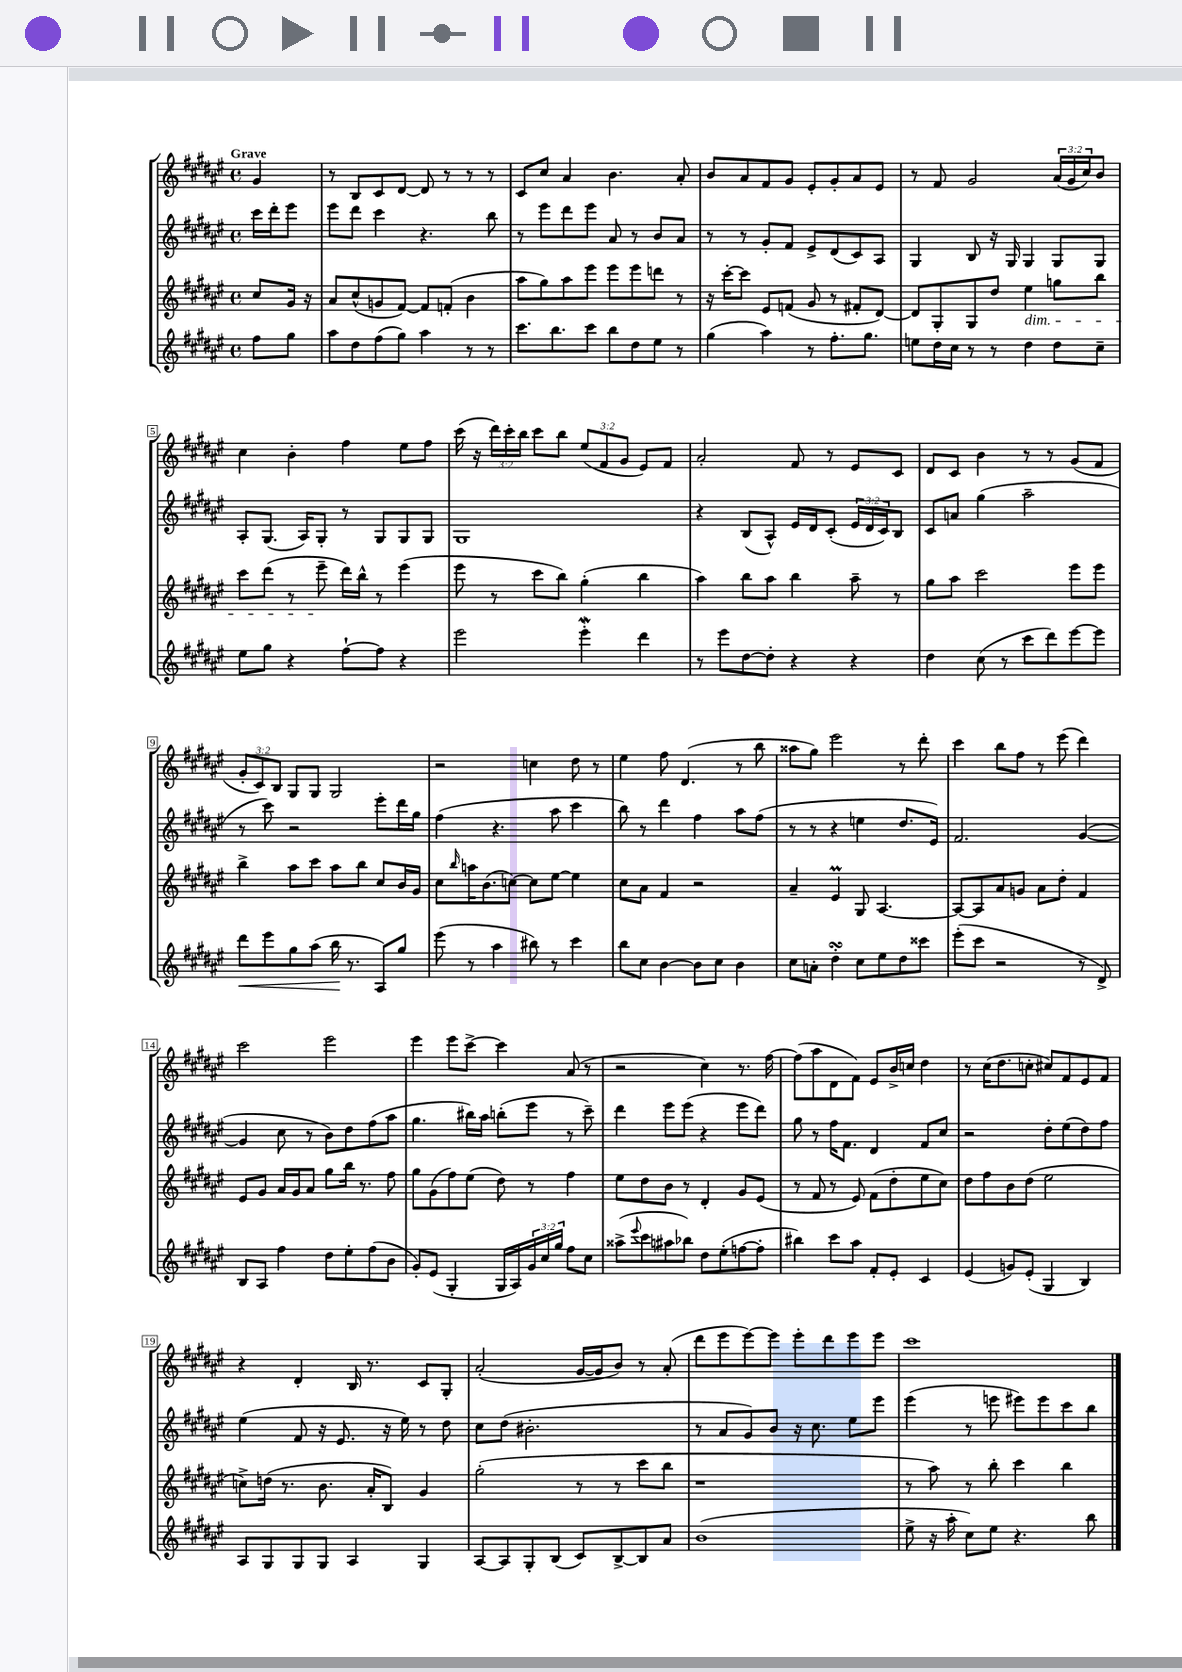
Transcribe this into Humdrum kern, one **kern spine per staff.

**kern	**kern	**kern	**kern
*staff4	*staff3	*staff2	*staff1
*clefG2	*clefG2	*clefG2	*clefG2
*k[f#c#g#d#a#e#]	*k[f#c#g#d#a#e#]	*k[f#c#g#d#a#e#]	*k[f#c#g#d#a#e#]
*M4/4	*M4/4	*M4/4	*M4/4
*met(c)	*met(c)	*met(c)	*met(c)
8ff#	8cc#	16ccc#	4g#
.	.	16ddd#'	.
8gg#	16g#	8eee#	.
.	16r	.	.
=	=	=	=
8aa#	8a#	8eee#	8r
8dd#	(8cc#^^	8ddd#	8B
(8ff#	8g	4ccc#	8c#
8gg#)	[8f#)	.	[8d#
4aa#	8f#]	4.r	8d#]
.	(8f'	.	8r
8r	4b	.	8r
8r	.	8bb	8r
=	=	=	=
8.ccc#	8aa#	8r	8c#
.	8gg#)	8eee#	8cc#
8.bb	.	.	.
.	8aa#	8ddd#	4a#
8ccc#	8eee#	8eee#	.
8bb	8eee#	8a#	4.b
8dd#	8eee#	8r	.
8ee#	8ddd	8b	.
8r	8r	8a#	8a#'
=	=	=	=
(4gg#	16r	8r	8b
.	[16ccc#'	.	.
.	8ccc#]	8r	8a#
4aa#)	8e#	8g#'	8f#
.	(8f	8f#	8g#
8r	8g#	8e#^	8e#'
8.ff#'	8r	(8d#	8g#'
.	8f#'	8c#)	8a#
8.gg#	.	.	.
.	[8d#)	8A#	8e#
=	=	=	=
8ee	8d#]	4G#	8r
16dd#	8G#'	.	8f#
16cc#	.	.	.
8r	8G#	8B	2g#
8r	8dd#	16r	.
.	.	16G#	.
4dd#	4ee#	4G#	.
8dd#	8gg	8G#	(24a#
.	.	.	24g#
.	.	.	24cc#)
8cc#~	8bb	8G#	8b
=	=	=	=
8ee#	8ccc#	8A#'	4cc#
8gg#	(8ddd#	(8.G#	.
4r	8r	.	4b'
.	.	16A#)	.
.	8eee#~	8G#'	.
[8ff#`	16ddd#)	8r	4ff#
.	16bb^^	.	.
8ff#]	8r	8G#	.
4r	(4eee#	8G#	8ee#
.	.	8G#	8ff#
=	=	=	=
2eee#	8eee#	1G#	(16ccc#
.	.	.	16r
.	8r	.	24ddd#)
.	.	.	24ccc#'
.	.	.	24bb
.	8ccc#	.	8ccc#
.	8bb)	.	8bb
4eee#'	(4gg#'	.	(12ee#
.	.	.	12f#
.	.	.	12g#
4ddd#	4bb	.	8e#)
.	.	.	8f#
=	=	=	=
8r	4aa#)	4r	2a#'
8eee#	.	.	.
[8dd#	8bb	(8B	.
8dd#']	8aa#	8A#^^)	.
4r	4bb	16e#	8f#
.	.	16d#	.
.	.	(8c#'	8r
4r	8aa#~	24e#	8e#
.	.	24d#	.
.	.	24c#)	.
.	8r	8B	8c#
=	=	=	=
4dd#	8gg#	8c#	8d#
.	8aa#	8a	8c#
(8cc#	2ccc#	(4gg#	4b
8r	.	.	.
8ccc#	.	2aa#~	8r
8ddd#)	.	.	8r
[8eee#	8eee#	.	(8g#
8eee#]	8eee#	.	8f#
=	=	=	=
8ddd#	4bb^	8r	12g#'
.	.	.	12c#)
8eee#	.	8ccc#)	.
.	.	.	12B
8gg#	8aa#	2r	8G#
(8aa#	8ccc#	.	8G#
16bb	8aa#	.	2G#
8.r	.	.	.
.	8bb	.	.
8A#)	8cc#	8eee#'	.
8gg#	16b	16ddd#	.
.	16g#	16gg#	.
=	=	=	=
(8eee#	8cc#	(4ff#	2r
.	16qqbb	.	.
8r	16aa	.	.
.	(8.b	.	.
4aa#	.	4.r	.
.	[8cc)	.	.
8bb#)	8cc]	.	4cc
8r	[8ee#	8aa#	.
4ccc#	4ee#]	4ccc#	8dd#
.	.	.	8r
=	=	=	=
8bb	8cc#	8bb)	4ee#
8cc#	8a#	8r	.
[4b	4f#	4ddd#	8ff#
.	.	.	(4.d#
8b]	2r	4ff#	.
8cc#	.	.	.
4b	.	8aa#	8r
.	.	(8ff#	8bb
=	=	=	=
8cc#	4a#~	8r	8aa##
8a'	.	8r	8gg#)
4dd#'	4e#	4r	2eee#
8cc#	8G#	4ee	.
8ee#	[4.A#	.	.
8dd#	.	8.dd#	8r
8ccc##	.	.	8ddd#'
.	.	16e#)	.
=	=	=	=
(8eee#'	8A#_	2.f#	4ccc#
8ccc#	8A#]	.	.
2r	8a#	.	8bb
.	8g	.	8ff#
.	8a#	.	8r
.	8dd#'	.	(8eee#
8r	4f#	([4g#	4ddd#)
8d#^)	.	.	.
=	=	=	=
8B	8e#	4g#]	2ccc#
8A#	8g#	.	.
4ff#	16a#	8cc#	.
.	16g#	.	.
.	8a#	8r	.
8dd#	8gg#	8b)	2eee#
8ee#'	16bb	8dd#	.
.	8.r	.	.
(8ff#	.	(8ff#	.
8b	8ff#	8aa#	.
=	=	=	=
8g#')	8gg#	4.gg#	4eee#
(8e#	(8g#	.	.
4G#'	8ff#)	.	8eee#
.	(8ee#	16bb#)	[8ccc#^
.	.	16aa#	.
16G#	8dd#)	(8bb'	4ccc#]
16A#)	.	.	.
24g#	8r	8eee#	.
24cc#	.	.	.
24gg#	.	.	.
8ff#	4ff#	8r	(8a#
8cc#	.	8ccc#~)	8r
=	=	=	=
(8aa##^	8ee#	4ddd#	2r
8qqeee#	.	.	.
8ccc#	8dd#	.	.
8aa#	8b	8eee#	.
8bb-)	8r	(8eee#	.
8dd#	4d#'	4r	4cc#)
(8ee#'	.	.	.
[8ff	8g#	8eee#	8.r
8ff']	(8e#	8ddd#)	.
.	.	.	[16ff#
=	=	=	=
4bb#)	8r	8gg#	(8ff#]
.	8f#	8r	8aa#
8ccc#	8r	16ff#	8d#
.	.	8.f#	.
8aa#	8e#)	.	8f#)
8f#'	(8f#	4d#	8e#
8e#'	8dd#'	.	16b^
.	.	.	16cc
4c#	8ee#	8f#	4dd#
.	8cc#)	8cc#	.
=	=	=	=
(4e#	8dd#	2r	8r
.	8ff#	.	(16cc#
.	.	.	8.dd#
8g)	8b	.	.
(8e#'	(8dd#	.	8cc'
4G#	2ee#	8dd#'	8cc#)
.	.	(8ee#	8f#
4B)	.	8dd#)	8e#
.	.	8ff#	8f#
=	=	=	=
8A#	8cc^)	(4ee#	4r
8G#	(16dd	.	.
.	8.r	.	.
8G#	.	8f#	4d#'
8G#	8.b	16r	.
.	.	8.e#	.
4A#	.	.	16B
.	16a#'	.	8.r
.	8B)	16r	.
.	.	16ee#)	.
4G#	4g#	8r	8c#
.	.	8dd#	8G#'
=	=	=	=
[8A#	(2gg#'	8cc#	(2a#'
8A#]	.	(8dd#	.
8G#'	.	2.b#'	.
(8B	.	.	.
8c#)	8r	.	[16g#
.	.	.	16g#]
[8B^	8r	.	8b)
8B]	8ccc#	.	8r
8a#	8bb	.	(8a#'
=	=	=	=
(1b	1r	8r	8ddd#
.	.	8a#	8eee#
.	.	8g#)	[8eee#)
.	.	8b	8eee#]
.	.	16r	8eee#'
.	.	8.cc#	.
.	.	.	8ddd#
.	.	8ee#	8eee#
.	.	8eee#	8eee#
=	=	=	=
8ee#^	8r	(4eee#	1ccc#
16r	8aa#)	.	.
16aa#'	.	.	.
8cc#)	8r	8r	.
8ee#	8bb'	8eee	.
4.r	4ccc#	8eee#)	.
.	.	8eee#	.
.	4bb	8ccc#	.
8bb	.	8bb	.
==	==	==	==
*-	*-	*-	*-
